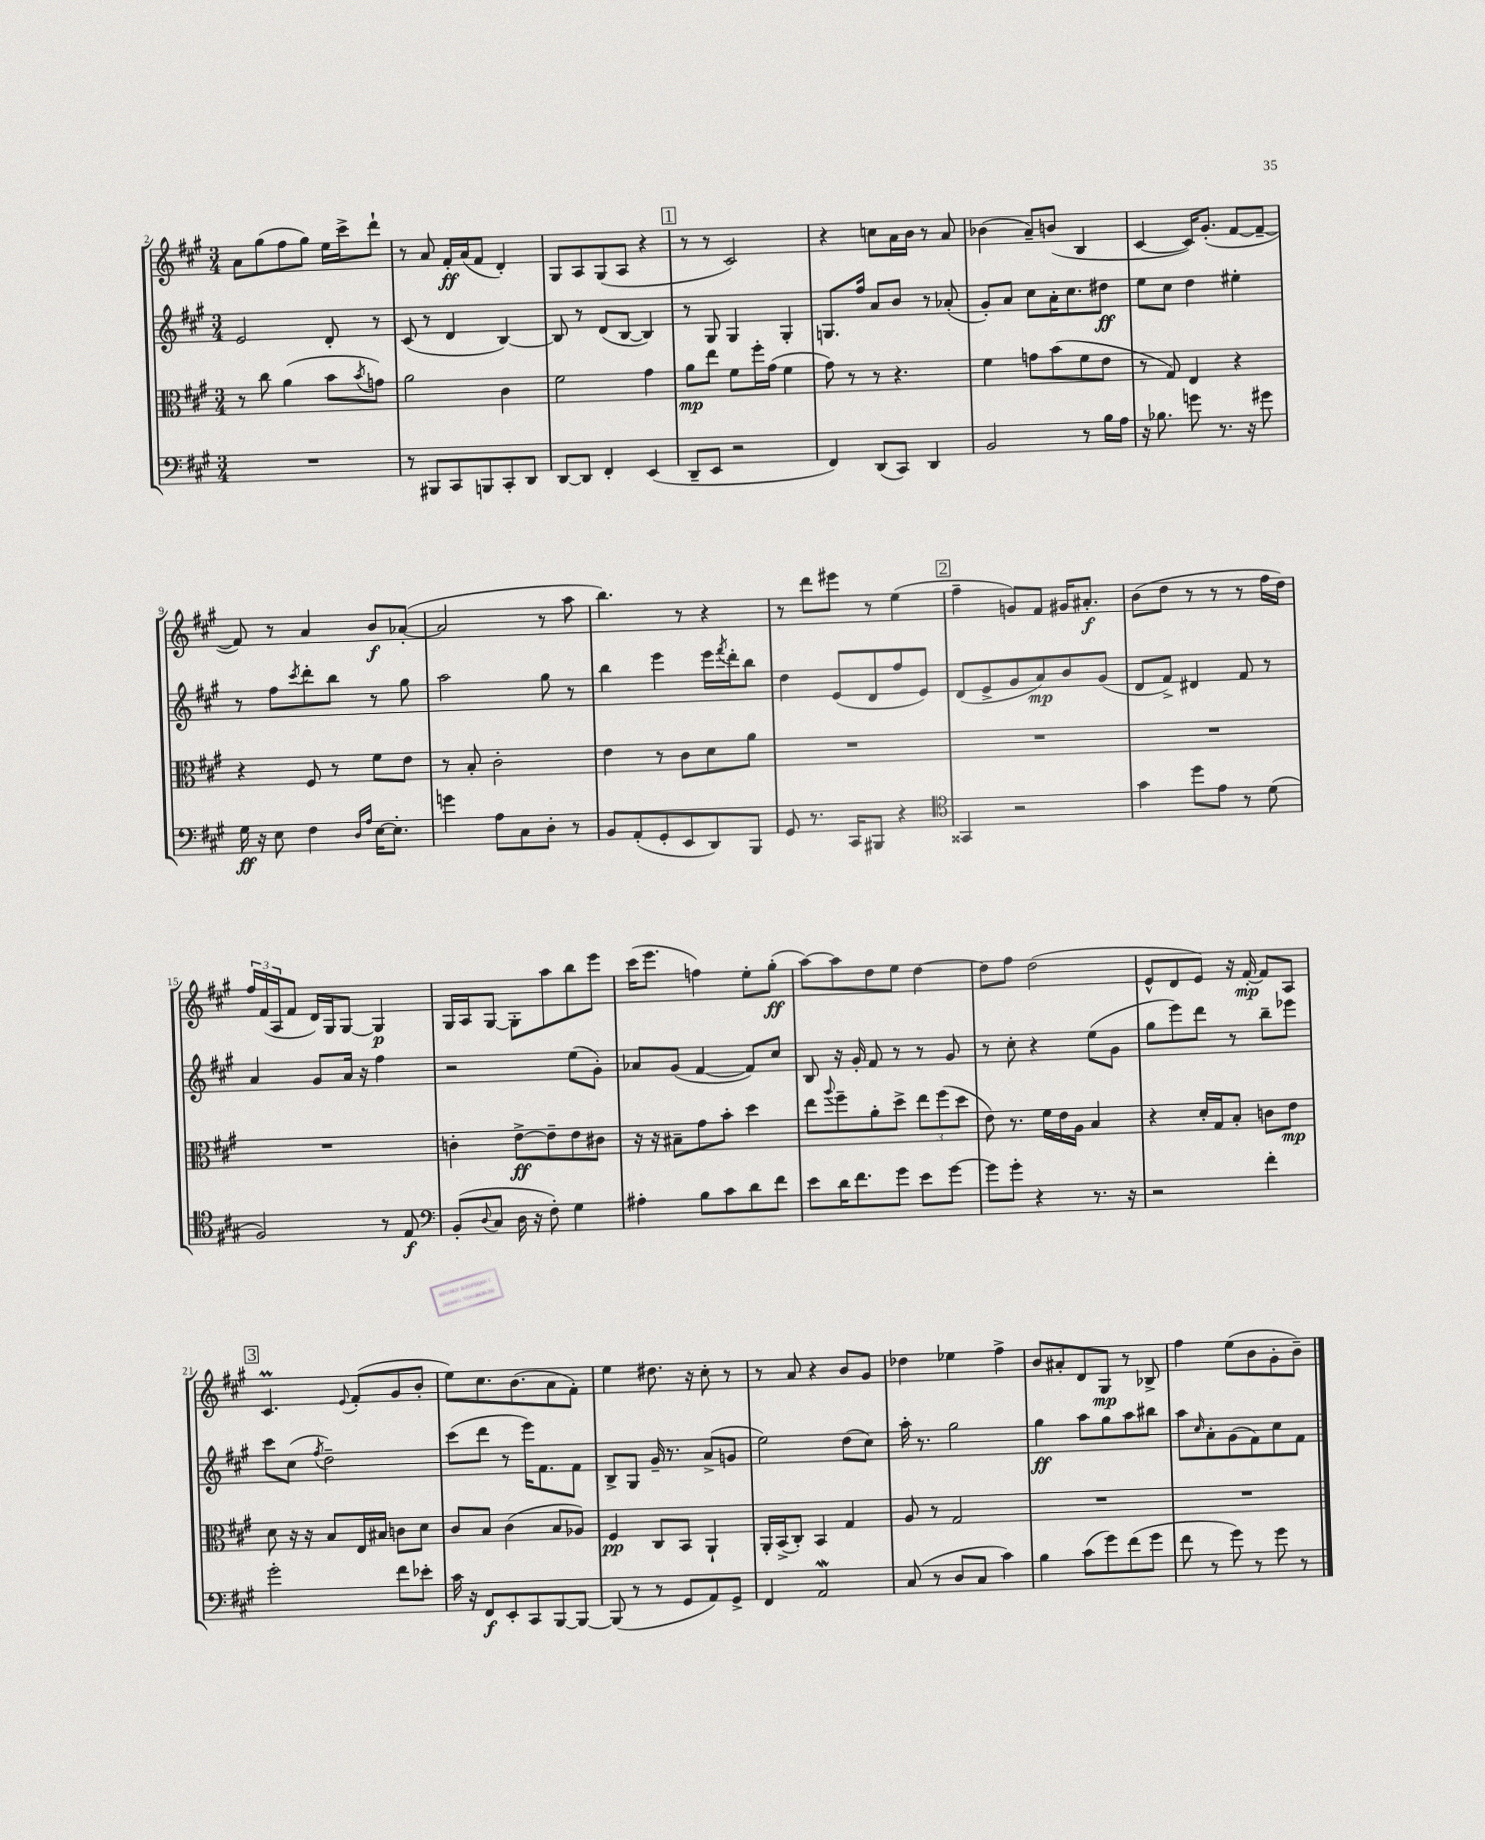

**kern	**kern	**kern	**kern
*staff4	*staff3	*staff2	*staff1
*clefF4	*clefC3	*clefG2	*clefG2
*k[f#c#g#]	*k[f#c#g#]	*k[f#c#g#]	*k[f#c#g#]
*M3/4	*M3/4	*M3/4	*M3/4
2.r	8r	2e	8a
.	8cc#	.	(8gg#
.	(4a	.	8ff#
.	.	.	8gg#)
.	8b	8d'	16ee
.	.	.	16ccc#^
.	8qb	.	.
.	8g)	8r	8ddd`
=	=	=	=
8r	2a	(8c#	8r
8BBB#	.	8r	8a
8CC#	.	4d	16f#'
.	.	.	(16a
8BBB	.	.	8f#
8CC#'	4c#	[4B)	4d')
8DD	.	.	.
=	=	=	=
[8DD	2f#	8B]	8G#
8DD]	.	8r	8A
4FF#'	.	(8d	(8G#
.	.	[8B	8A
(4EE	4g#	4B])	4r
=	=	=	=
8DD~	8a	8r	8r
8EE	8ee	8G#	8r
2r	8f#	4G#	2c#)
.	16ff#'	.	.
.	(16g#	.	.
.	4f#	4G#'	.
=	=	=	=
4FF#)	8g#)	8.G	4r
.	8r	.	.
.	.	16ff#	.
(8DD	8r	8a	8cc
8CC#)	4.r	8b	16a
.	.	.	16b
4DD	.	8r	8r
.	.	(8a-'	8a
=	=	=	=
2BB	4f#	8g#')	(4b-
.	.	8a	.
.	8g	8cc#	8a~)
.	(8b	16a'	(8b
.	.	8.cc#	.
8r	8f#	.	4B
16B	8e	8dd#	.
16A	.	.	.
=	=	=	=
16r	8r	8ee	[4c#
8.B-	.	.	.
.	8G#)	8cc#	.
8g	4E	4dd	16c#])
.	.	.	(8.g#'
8.r	.	.	.
.	4r	4ee#'	[8f#
16r	.	.	.
8g#	.	.	8f#~_
=	=	=	=
16G#	4r	8r	8f#])
16r	.	.	.
8E	.	8ff#	8r
.	.	8qccc#	.
4F#	8F#	8ddd'	4a
.	8r	8bb	.
16qqD	.	.	.
16qqA	.	.	.
[16E	8f#	8r	8b
8.E']	.	.	.
.	8e	8gg#	([8a-'
=	=	=	=
4g	8r	2aa	2a-]
.	8B'	.	.
8A	2c#'	.	.
8C#	.	.	.
8D'	.	8gg#	8r
8r	.	8r	8aa
=	=	=	=
8BB	4e	4bb	4.bb)
(8AA'	.	.	.
8GG#'	8r	4eee	.
8EE	8c#	.	8r
8DD)	8d	16eee	4r
.	.	8qfff#	.
.	.	16ddd'	.
8BBB	8a	8bb	.
=	=	=	=
8GG#	2.r	4dd	8r
8.r	.	.	8ddd
.	.	(8e	8eee#
16CC#	.	.	.
8BBB#	.	8d	8r
4r	.	8ff#	(4ee
.	.	8e)	.
=	=	=	=
*clefC4	*	*	*
4GG##	2.r	(8d	4ff#~
.	.	8e^	.
2r	.	8g#	8g)
.	.	8a)	8f#
.	.	8b	16g#
.	.	.	8.a#'
.	.	(8g#	.
=	=	=	=
4g#	2.r	8d	(8b
.	.	8f#^)	8dd
8dd	.	4d#	8r
8e	.	.	8r
8r	.	8f#	8r
(8d	.	8r	16ff#
.	.	.	16dd)
=	=	=	=
2F#)	2.r	4a	24ff#
.	.	.	(24f#
.	.	.	24A
.	.	.	8f#
.	.	8g#	16d)
.	.	.	16G#
.	.	16a	[8G#
.	.	16r	.
8r	.	4ff#	4G#]
8E	.	.	.
=	=	=	=
*clefF4	*	*	*
(8BB'	4c'	2r	16G#
.	.	.	16A
8qqD	.	.	.
8C#	.	.	[8G#
16D	[8e^	.	8G#']
16r	.	.	.
8F#')	8e~]	.	8aa
4G#	8e	(8ee	8bb
.	8c#	8g#')	8eee
=	=	=	=
4A#'	16r	8a-	(16ccc#
.	16r	.	8.eee
.	8B#~	(8g#	.
8B	8g#	[4f#	4ff)
8c#	8b'	.	.
8d	4dd	8f#])	8ee'
8f#	.	8cc#	(8gg#'
=	=	=	=
8e	8ee	8B	[8aa)
.	8qqaa	.	.
16d	8ff#~	16r	8aa]
8.f#	.	16g#'	.
.	8a'	8f#	8dd
8g#	8dd^	8r	8ee
8e	12ee	8r	[4dd
.	(12ff#	.	.
[8g#	.	8g#	.
.	12dd	.	.
=	=	=	=
8g#]	8e)	8r	8dd]
8g#'	8.r	8cc#'	8ff#
4r	.	4r	(2dd
.	16f#	.	.
.	16e	.	.
.	16A	.	.
8.r	4B	(8ee	.
.	.	8g#	.
16r	.	.	.
=	=	=	=
2r	4r	8gg#	8e^^
.	.	8eee)	8d
.	16d'	8ddd	8e)
.	16G#	.	.
.	8B'	8r	16r
.	.	.	[16f#'
4f#'	8c	8bb~	8f#]
.	8e	8eee-	8A
=	=	=	=
2g#'	8d	8ccc#	4.c#
.	16r	(8cc#	.
.	16r	.	.
.	.	8qff#	.
.	8B	2dd~)	.
.	.	.	8qqe
.	16E	.	(8f#'
.	16B#	.	.
8f#	8c	.	8g#
8e-'	8d	.	8b'
=	=	=	=
16c#	8c#	(8ccc#	8ee)
16r	.	.	.
8FF#	8B	8ddd	8.cc#
8EE'	(4c#	8r	.
.	.	.	(8.b
8CC#	.	16eee)	.
.	.	8.f#	.
[8BBB	8B	.	8a
8BBB_	8A-)	8f#	8f#')
=	=	=	=
(8BBB]	4F#	8B^	4ee
8r	.	8G#	.
8r	8C#	16g#~	8.dd#
.	.	8.r	.
8GG#	8BB	.	.
.	.	.	16r
8AA)	4AA`	(8a^	8cc#'
8GG#^	.	8g	8r
=	=	=	=
4FF#	16AA'	2ee)	8r
.	(16BB^	.	.
.	8C#')	.	8a
2AA	4BB	.	4r
.	4G#	(8dd	8b
.	.	8cc#)	8g#
=	=	=	=
(8C#	8A	16aa'	4dd-
.	.	8.r	.
8r	8r	.	.
8D	2G#	2gg#	4ee-
8C#	.	.	.
4c#)	.	.	4ff#^
=	=	=	=
4B	2.r	4gg#	8b
.	.	.	8a#'
(8c#	.	8aa	8d
8g#)	.	8gg#	8G#
(8f#	.	8aa	8r
8g#	.	8bb#	8B-^
=	=	=	=
8f#	2.r	8aa	4ff#
.	.	16qqcc#	.
8r	.	8a'	.
8g#)	.	(8g#	(8ee
8r	.	8f#)	8b
8g#	.	8cc#	8g#'
8r	.	8f#	8b~)
==	==	==	==
*-	*-	*-	*-
